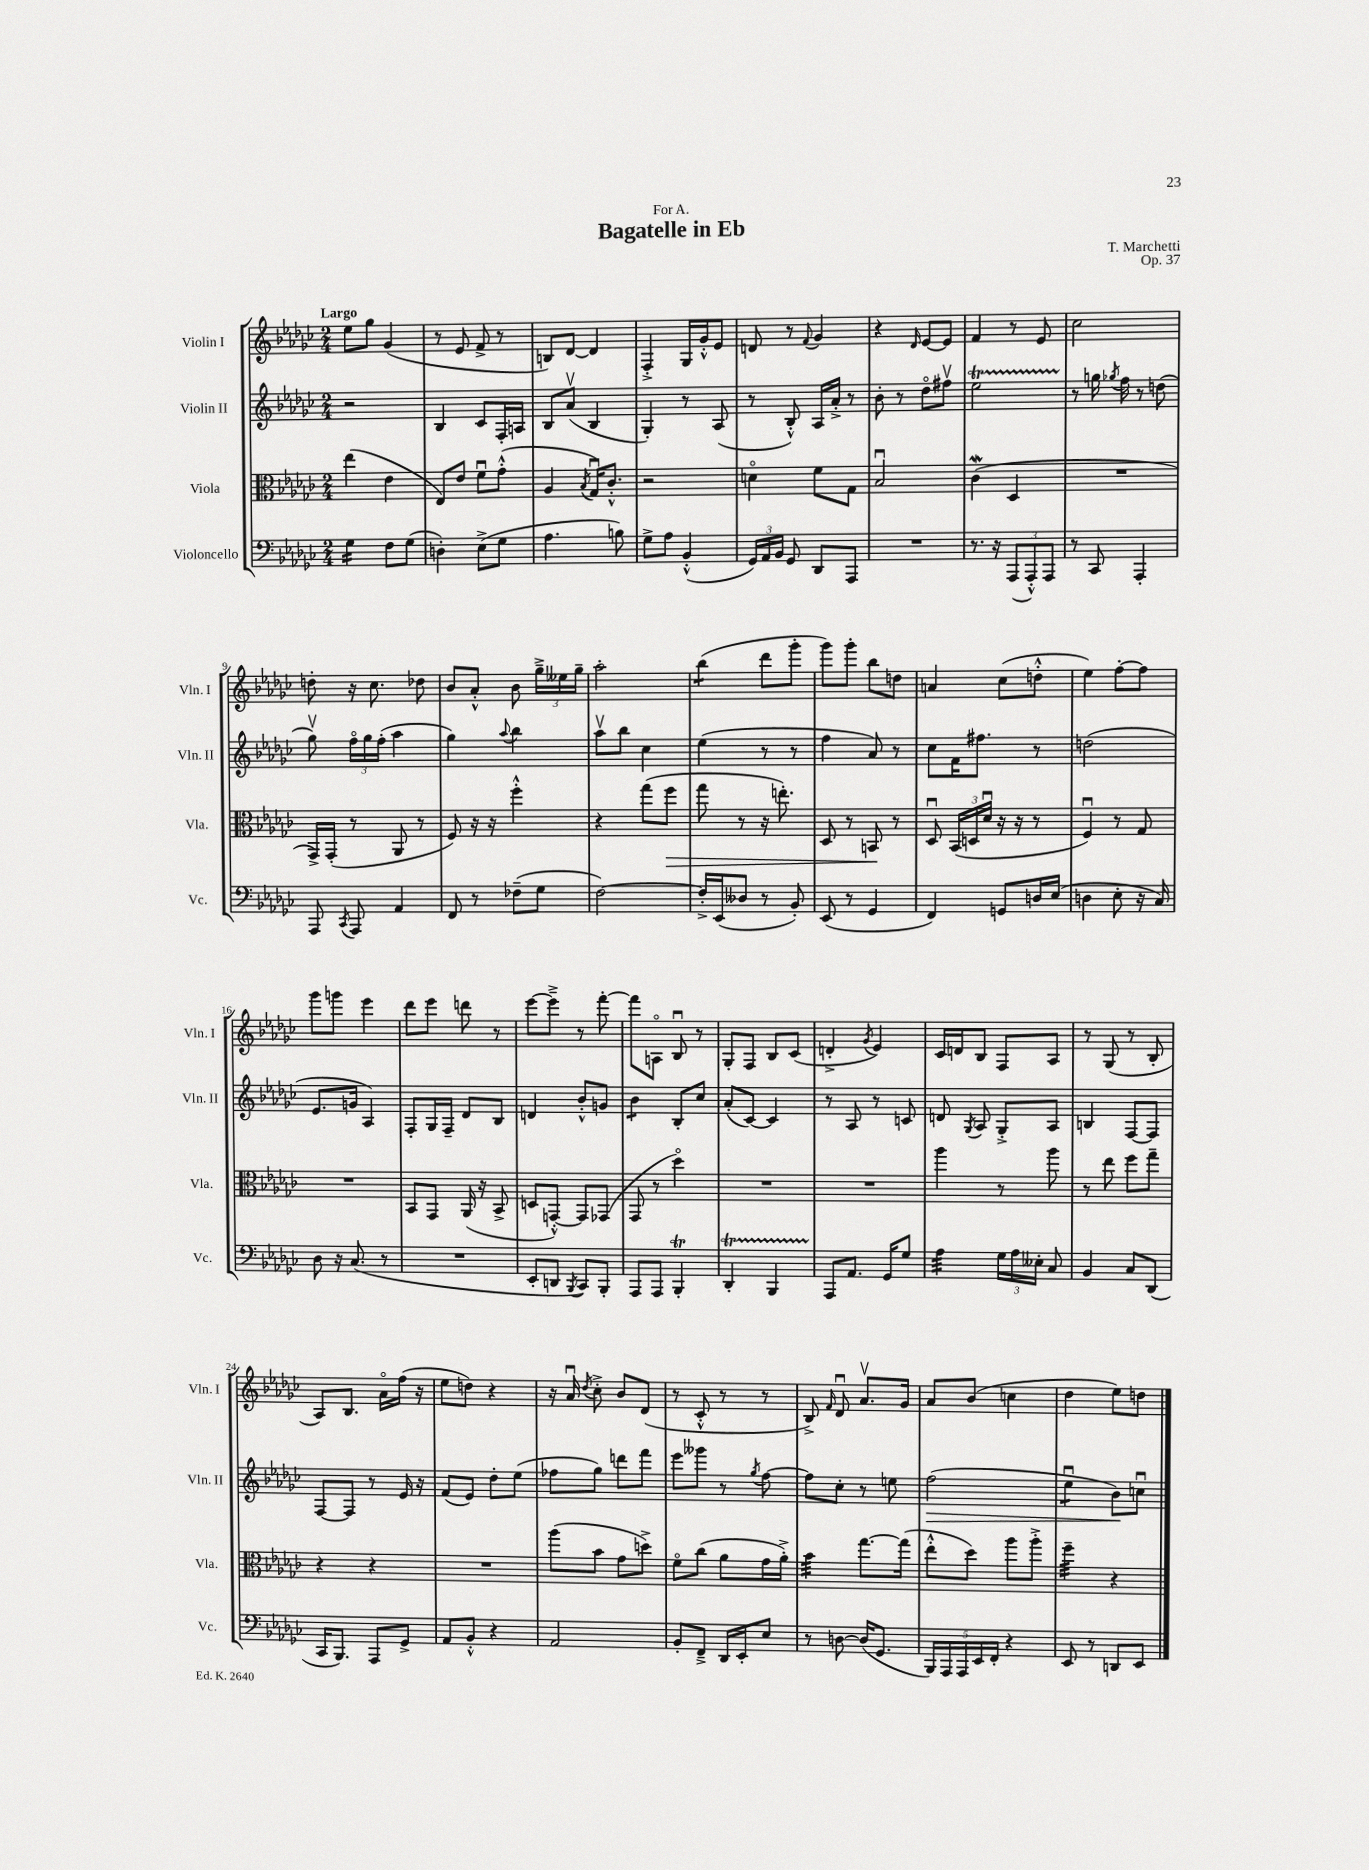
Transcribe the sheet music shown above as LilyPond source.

\header { title = "Bagatelle in Eb" composer = "T. Marchetti" dedication = "For A." opus = "Op. 37" }
<<
\new StaffGroup <<
\new Staff = "s0" \with { instrumentName = "Violin I" shortInstrumentName = "Vln. I" } {
    \clef treble \key ges \major \numericTimeSignature \time 2/4 \tempo "Largo"
    \autoBeamOff ees''8[ ges''8] ges'4( |
    r8 ees'8 f'8-> r8 |
    b8[) des'8]~ des'4 |
    f4-.-> ges16[ ges'16-.-^ ees'8] |
    d'8 r8 \appoggiatura { f'8 } ges'4 |
    r4 \grace { des'16 } ees'8[~ ees'8] |
    f'4 r8 ees'8 |
    ces''2 |
    d''8-. r16 ces''8. des''8 |
    bes'8[ aes'8]-.-^ bes'8 \tuplet 3/2 { ges''16[---> eeses''16 ges''16]-- } |
    aes''2-. |
    bes''4:8( des'''8[ ges'''8]-. |
    ges'''8[) ges'''8]-. bes''8[ d''8] |
    a'4 ces''8[( d''8]-.-^ |
    ees''4) f''8[~-. f''8] |
    ges'''8[ g'''8] ees'''4 |
    des'''8[ ees'''8] d'''8 r8 |
    ees'''8[~ ees'''8]---> r8 f'''8~-. |
    f'''8[ a8]\flageolet bes8\downbow r8 |
    ges8[-. f8] bes8[ ces'8]( |
    d'4-.-> \acciaccatura { ges'8 } ees'4) |
    ces'16[ d'16 bes8] f8[ aes8] |
    r8 ges8( r8 bes8-. |
    aes8[) bes8.] aes'16[\flageolet f''16]( r16 |
    ees''8[ d''8]) r4 |
    r16 aes'16\downbow \acciaccatura { des''8 } ces''8-.-> bes'8[ des'8]( |
    r8 ces'8-.-^ r8 r8 |
    bes8->) \grace { f'16 } des'8\downbow aes'8.[\upbow ges'16] |
    aes'8[ bes'8]( c''4 |
    des''4 ees''8[) d''8] \bar "|." |
}
\new Staff = "s1" \with { instrumentName = "Violin II" shortInstrumentName = "Vln. II" } {
    \clef treble \key ges \major \numericTimeSignature \time 2/4
    \autoBeamOff r2 |
    bes4 ces'8[ f16-. a16] |
    bes8[ aes'8]\upbow( bes4 |
    ges4-.) r8 aes8( |
    r8 bes8-.-^) aes16[ aes'16]-.-> r8 |
    bes'8-. r8 des''8[\flageolet fis''8]\upbow |
    ees''2\startTrillSpan |
    r8\stopTrillSpan g''16 \acciaccatura { ges''8 } f''16 r8 d''8( |
    ges''8\upbow) \tuplet 3/2 { f''16[\flageolet ges''16 f''16]-.( } aes''4 |
    ges''4) \appoggiatura { aes''8 } bes''4 |
    aes''8[\upbow bes''8] ces''4 |
    ees''4( r8 r8 |
    f''4 aes'8) r8 |
    ces''8[ f'16 fis''8.] r8 |
    d''2( |
    ees'8.[ g'16] aes4) |
    f8[-. ges16 f16]-- des'8[ bes8] |
    d'4 bes'8[-.-^ g'8] |
    bes'4:8 bes8[-. ces''8] |
    aes'8[-.( ces'8]~) ces'4 |
    r8 aes8 r8 c'8 |
    d'8 \acciaccatura { ges8 } aes8 ges8[-.-> aes8] |
    b4 f8[~ f8] |
    f8[~ f8] r8 ees'16 r16 |
    f'8[( ees'8]) des''8[-. ees''8]( |
    fes''8[ ges''8]) d'''8[ f'''8] |
    ees'''8[ geses'''8] r8 \acciaccatura { ges''8 } f''8~ |
    f''8[ ces''8]-. r8 e''8 |
    f''2\>( |
    ees''4:8\downbow bes'8[\!) c''8]\downbow \bar "|." |
}
\new Staff = "s2" \with { instrumentName = "Viola" shortInstrumentName = "Vla." } {
    \clef alto \key ges \major \numericTimeSignature \time 2/4
    \autoBeamOff ees''4( ees'4 |
    ees8[) ees'8] f'8[\downbow ges'8]-.-^( |
    aes4 \acciaccatura { bes8 } ges16[\downbow) ces'8.]-.-^ |
    r2 |
    d'4\flageolet f'8[ ges8] |
    bes2\downbow |
    ces'4\mordent( des4 |
    R2 |
    ges,16[->) ges,16]-.( r8 aes,8 r8 |
    f8) r16 r16 f''4-.-^ |
    r4 ges''8[( f''8]\> |
    ges''8 r8 r16 e''8.-.) |
    des8 r8 b,8\! r8 |
    des8\downbow \tuplet 3/2 { bes,16[( d16 des'16]\downbow } r16 r16 r8 |
    f4\downbow) r8 ges8 |
    R2 |
    bes,8[ ges,8] aes,16( r16 bes,8-> |
    d8[ g,8]~-.-^) g,8[ ges,8]( |
    ges,8 r8 des''4\flageolet) |
    R2 |
    R2 |
    aes''4 r8 aes''8 |
    r8 ees''8 f''8[ ges''8]-- |
    r4 r4 |
    R2 |
    aes''8[( bes'8] ges'8[ d''8]->) |
    f'8[\flageolet ces''8]( aes'8[ ges'16 aes'16]-.->) |
    bes'4:32 ges''8.[~ ges''16]( |
    ees''8[-.-^ des''8]) aes''8[ aes''8]-.-> |
    f''4:32-- r4 \bar "|." |
}
\new Staff = "s3" \with { instrumentName = "Violoncello" shortInstrumentName = "Vc." } {
    \clef bass \key ges \major \numericTimeSignature \time 2/4
    \autoBeamOff ges4:16 f8[ ges8]( |
    d4-.) ees8[->( ges8] |
    aes4. b8) |
    ges8[-> aes8] bes,4-.-^( |
    \tuplet 3/2 { ges,16[) aes,16 bes,16] } ges,8 des,8[ aes,,8] |
    R2 |
    r8. r16 \tuplet 3/2 { aes,,8[( aes,,8-.-^) aes,,8] } |
    r8 ces,8 aes,,4-. |
    aes,,8 \acciaccatura { ces,8 } aes,,8 aes,4 |
    f,8 r8 fes8[--( ges8] |
    f2~) |
    f16[-.-> ees,16( deses8] r8 bes,8-.) |
    ees,8( r8 ges,4 |
    f,4) g,8[ d16 ees16]( |
    d4 ees8-. r16 ces16) |
    des8 r16 ces8.( r8 |
    R2 |
    ees,8[-. d,8] \acciaccatura { bes,,8 } ces,8[) bes,,8]-. |
    aes,,8[ aes,,8] bes,,4-.\trill |
    des,4-.\startTrillSpan bes,,4 |
    aes,,8[\stopTrillSpan aes,8.] ges,16[ ges8] |
    aes4:32 \tuplet 3/2 { ges16[ aes16 eeses16]-. } ces8 |
    bes,4 ces8[ des,8]( |
    ces,16[ bes,,8.]) aes,,8[ ges,8]-> |
    aes,8[ bes,8]-.-^ r4 |
    aes,2 |
    bes,8[-. f,8]---> des,16[ ees,16-. ees8] |
    r8 d8~ d16[( ges,8.] |
    \tuplet 5/4 { bes,,16[) aes,,16 aes,,16 ees,16 f,16]-. } r4 |
    ees,8 r8 d,8[ ees,8] \bar "|." |
}
>>
>>
